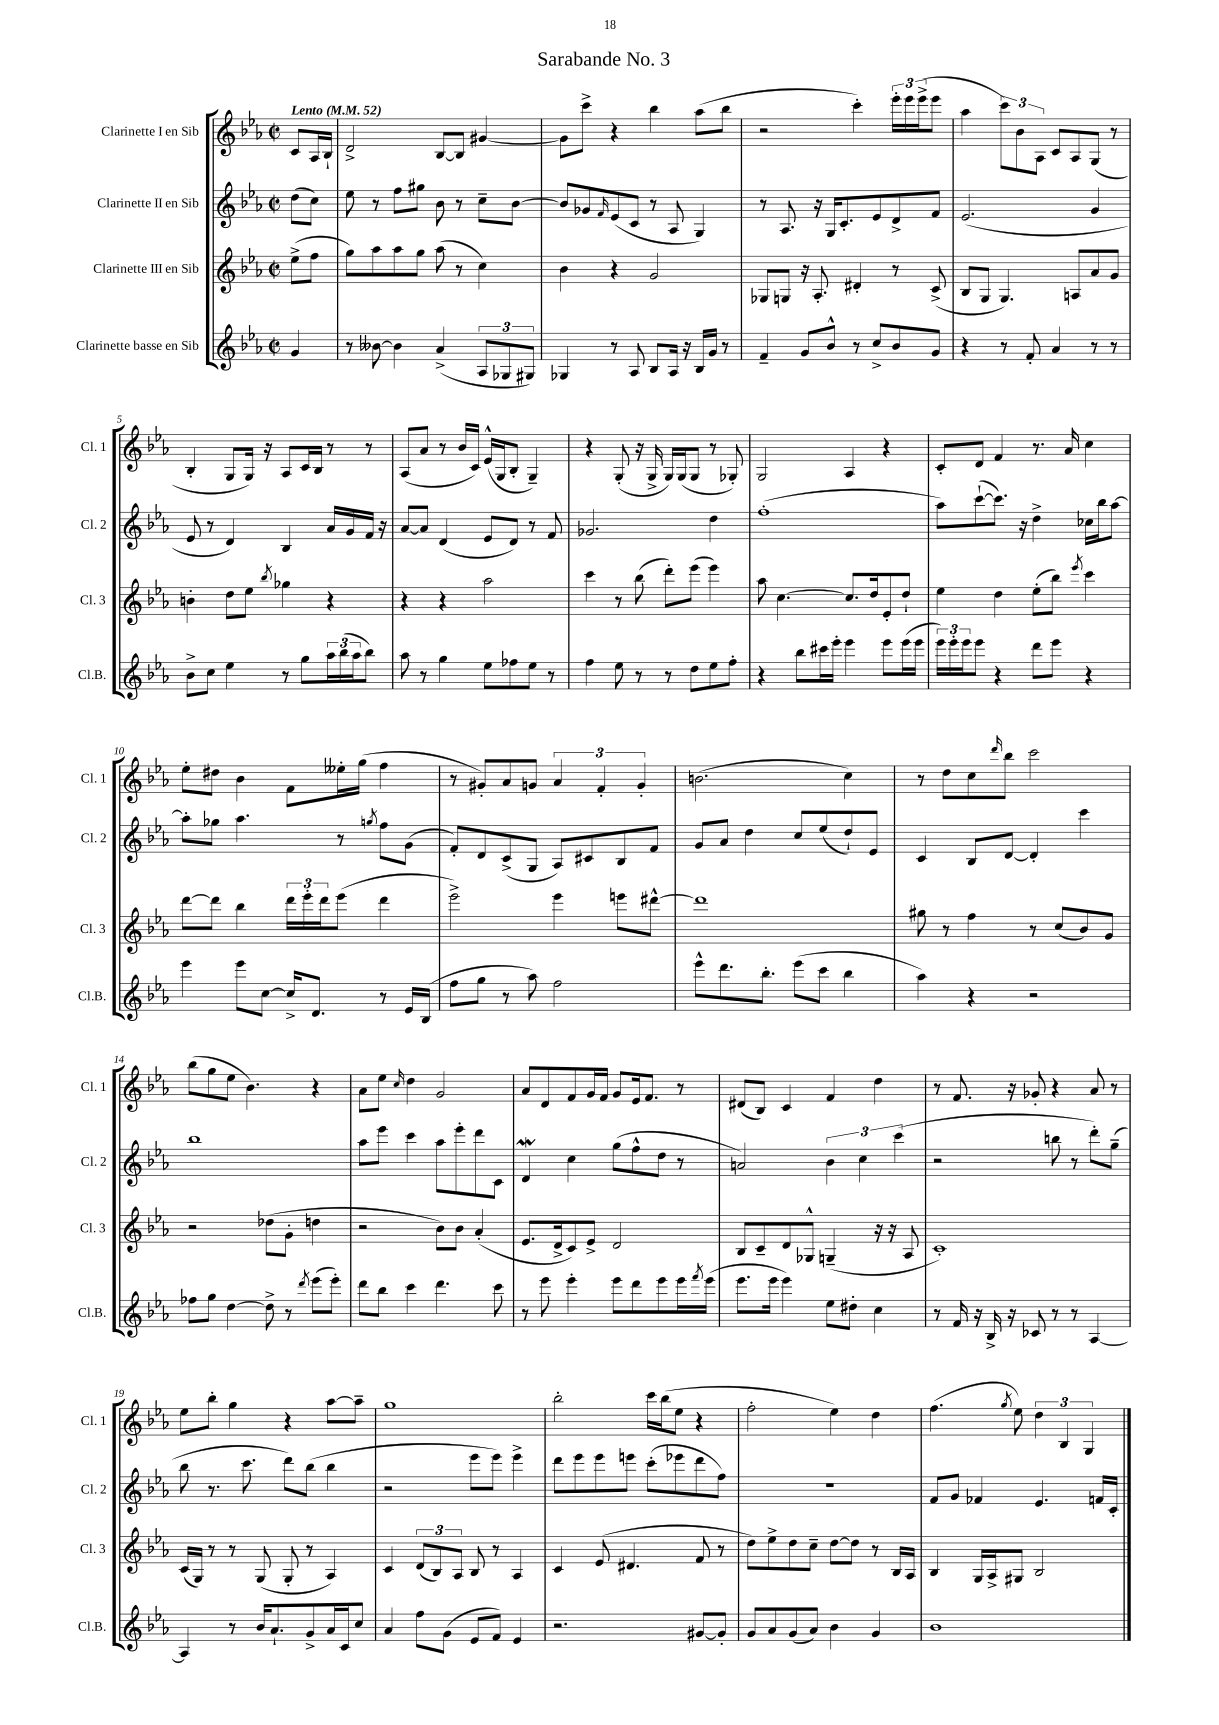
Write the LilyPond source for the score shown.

\header { title = "Sarabande No. 3" }
<<
\new StaffGroup <<
\new Staff = "s0" \with { instrumentName = "Clarinette I en Sib" shortInstrumentName = "Cl. 1" } {
    \clef treble \key ees \major \defaultTimeSignature \time 2/2 \partial 4 \tempo "Lento" 4 = 52
    c'8 aes16 bes16-! |
    d'2-> bes8~ bes8 gis'4~ |
    gis'8 c'''8-> r4 bes''4 aes''8( bes''8 |
    r2 c'''4-.) \tuplet 3/2 { ees'''16-. ees'''16 ees'''16->( } ees'''8 |
    aes''4 \tuplet 3/2 { c'''8) bes'8 aes8 } c'8 aes8 g8( r8 |
    bes4-. g8 g16) r16 aes8 c'16 bes16 r8 r8 |
    aes8( aes'8 r8 bes'16 c'16) ees'16-^( g16 bes8-. g4--) |
    r4 g8-.( r16 g16-> g16) g16( g8 r8 ges8-.) |
    g2 aes4 r4 |
    c'8-. d'8 f'4 r8. aes'16 c''4 |
    ees''8-. dis''8 bes'4 f'8 eeses''16-. g''16( f''4 |
    r8 gis'8-.) aes'8 g'8 \tuplet 3/2 { aes'4 f'4-. g'4-. } |
    b'2.( c''4) |
    r8 d''8 c''8 \grace { d'''16 } bes''8 c'''2 |
    bes''8( g''8 ees''8 bes'4.) r4 |
    aes'8 ees''8 \grace { c''16 } d''4 g'2 |
    aes'8 d'8 f'8 g'16 f'16 g'8 ees'16 f'8. r8 |
    dis'8( bes8) c'4 f'4 d''4 |
    r8 f'8. r16 ges'8-. r4 aes'8 r8 |
    ees''8 bes''8-. g''4 r4 aes''8~ aes''8-- |
    g''1 |
    bes''2-. c'''16 bes''16( ees''8 r4 |
    f''2-. ees''4) d''4 |
    f''4.( \acciaccatura { g''8 } ees''8) \tuplet 3/2 { d''4 bes4 g4 } \bar "|." |
}
\new Staff = "s1" \with { instrumentName = "Clarinette II en Sib" shortInstrumentName = "Cl. 2" } {
    \clef treble \key ees \major \defaultTimeSignature \time 2/2 \partial 4
    d''8( c''8) |
    ees''8 r8 f''8 gis''8 bes'8 r8 c''8-- bes'8~ |
    bes'8 ges'8 \grace { f'16 } ees'8( c'8 r8 aes8 g4) |
    r8 aes8. r16 g16 c'8.-. ees'8 d'8-> f'8 |
    ees'2.( g'4 |
    ees'8 r8 d'4) bes4 aes'16 g'16 f'16 r16 |
    aes'8~ aes'8 d'4( ees'8 d'8) r8 f'8 |
    ges'2. d''4 |
    f''1-.( |
    aes''8) c'''8~-!( c'''8.) r16 d''4-> ces''16 bes''16 aes''8~ |
    aes''8-. ges''8 aes''4. r8 \acciaccatura { g''8 } f''8 g'8( |
    f'8-.) d'8 c'8->( g8 aes8) cis'8 bes8 f'8 |
    g'8 aes'8 d''4 c''8 ees''8( d''8-!) ees'8 |
    c'4 bes8 d'8~ d'4-. c'''4 |
    bes''1 |
    aes''8 ees'''8 c'''4 aes''8 ees'''8-. d'''8 c'8 |
    d'4\mordent c''4 g''8( f''8-^ d''8 r8 |
    a'2) \tuplet 3/2 { bes'4 c''4 c'''4( } |
    r2 b''8 r8 d'''8-.) g''8--( |
    bes''8 r8. c'''8. d'''8) bes''8( bes''4 |
    r2 ees'''8 ees'''8) ees'''4-> |
    d'''8 ees'''8 ees'''8 e'''8 c'''8-.( ees'''8 d'''8 f''8) |
    r1 |
    f'8 g'8 fes'4 ees'4. f'16 c'16-. \bar "|." |
}
\new Staff = "s2" \with { instrumentName = "Clarinette III en Sib" shortInstrumentName = "Cl. 3" } {
    \clef treble \key ees \major \defaultTimeSignature \time 2/2 \partial 4
    ees''8->( f''8 |
    g''8) aes''8 aes''8 g''8 aes''8( r8 c''4) |
    bes'4 r4 g'2 |
    ges8 g8 r16 aes8.-. dis'4-. r8 c'8->( |
    bes8 g8 g4.) a8 aes'8 g'8 |
    b'4-. d''8 ees''8 \acciaccatura { bes''8 } ges''4 r4 |
    r4 r4 aes''2 |
    c'''4 r8 bes''8( d'''8-.) ees'''8( ees'''4) |
    aes''8 c''4.~ c''8. d''16 ees'8-. d''8-! |
    ees''4 d''4 ees''8-.( bes''8) \acciaccatura { ees'''8 } c'''4 |
    d'''8~ d'''8 bes''4 \tuplet 3/2 { d'''16 ees'''16-. d'''16 } ees'''8( d'''4 |
    ees'''2->) ees'''4 e'''8 dis'''8~-^ |
    dis'''1 |
    gis''8 r8 f''4 r8 c''8( bes'8) g'8 |
    r2 des''8( g'8-. d''4 |
    r2 bes'8) bes'8 aes'4-.( |
    ees'8. d'16-> c'8) ees'8-> d'2 |
    bes8 c'8-- d'8 ges8-^ g4--( r16 r16 aes8 |
    c'1-.) |
    c'16( g16) r8 r8 g8( g8-. r8 aes4) |
    c'4 \tuplet 3/2 { d'8( bes8) aes8 } bes8 r8 aes4 |
    c'4 ees'8( dis'4. f'8 r8 |
    d''8) ees''8-> d''8 c''8-- d''8~ d''8 r8 bes16 aes16 |
    bes4 g16 aes16-> gis8 bes2 \bar "|." |
}
\new Staff = "s3" \with { instrumentName = "Clarinette basse en Sib" shortInstrumentName = "Cl.B." } {
    \clef treble \key ees \major \defaultTimeSignature \time 2/2 \partial 4
    g'4 |
    r8 beses'8~ beses'4 aes'4->( \tuplet 3/2 { aes8 ges8 gis8) } |
    ges4 r8 aes8 bes8 aes16 r16 bes16 g'16 r8 |
    f'4-- g'8 bes'8-^ r8 c''8-> bes'8 g'8 |
    r4 r8 f'8-. aes'4 r8 r8 |
    bes'8-> c''8 ees''4 r8 g''8 \tuplet 3/2 { aes''16 bes''16( aes''16 } bes''8) |
    aes''8 r8 g''4 ees''8 fes''8 ees''8 r8 |
    f''4 ees''8 r8 r8 d''8 ees''8 f''8-. |
    r4 bes''8 cis'''16 ees'''16-. ees'''4 ees'''8 ees'''16( ees'''16 |
    \tuplet 3/2 { ees'''16) ees'''16-. ees'''16 } ees'''8 r4 d'''8 ees'''8 r4 |
    ees'''4 ees'''8 c''8~ c''16-> d'8. r8 ees'16 bes16( |
    f''8 g''8 r8 aes''8) f''2 |
    ees'''8-^ d'''8. bes''8.-. ees'''8( c'''8 bes''4 |
    aes''4) r4 r2 |
    fes''8 g''8 d''4~ d''8-> r8 \acciaccatura { d'''8 } ees'''8( ees'''8-.) |
    d'''8 bes''8 c'''4 d'''4. c'''8 |
    r8 ees'''8 ees'''4-. ees'''8 d'''8 ees'''8 ees'''16 \acciaccatura { f'''8 } ees'''16( |
    ees'''8. ees'''16 ees'''4) ees''8 dis''8-. c''4 |
    r8 f'16 r16 bes16-> r16 ces'8 r8 r8 aes4~ |
    aes4 r8 bes'16 aes'8.-! g'8-> aes'16 c'16 c''8 |
    aes'4 f''8 g'8( ees'8 f'8) ees'4 |
    r2. gis'8~ gis'8-. |
    g'8 aes'8 g'8( aes'8) bes'4 g'4 |
    bes'1 \bar "|." |
}
>>
>>
